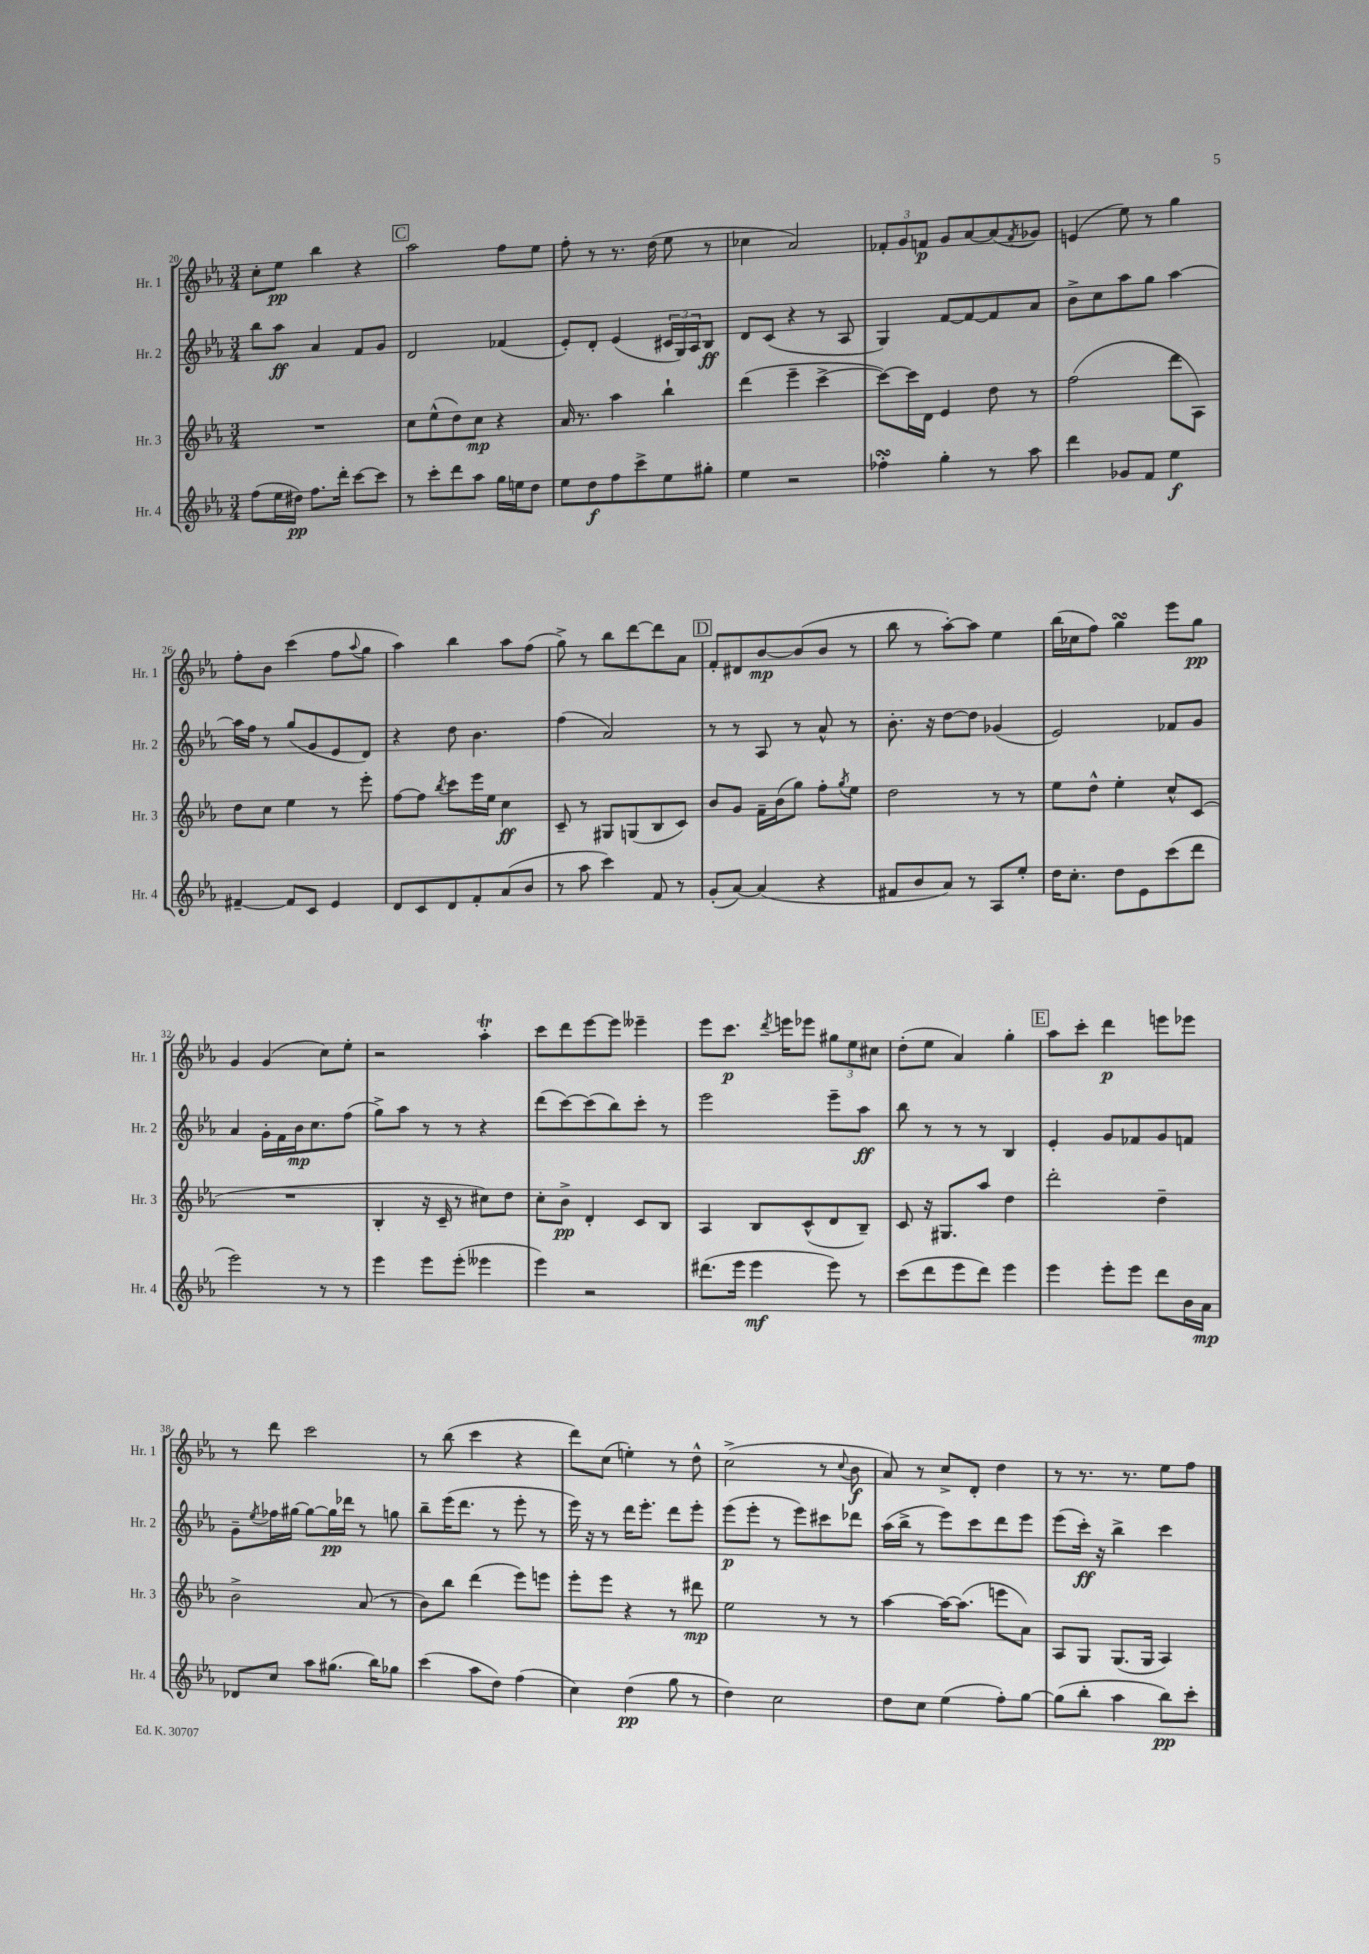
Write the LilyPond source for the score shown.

<<
\new StaffGroup <<
\new Staff = "s0" \with { instrumentName = "Hr. 1" shortInstrumentName = "Hr. 1" } {
    \clef treble \key ees \major \numericTimeSignature \time 3/4
    c''8-. ees''8\pp bes''4 r4 |
    \mark \markup { \box "C" } aes''2 f''8 ees''8 |
    f''8-. r8 r8. d''16( ees''8 r8 |
    ces''4 aes'2) |
    \tuplet 3/2 { fes'8-. g'8 f'8\p } g'8 aes'8~ aes'8( \acciaccatura { f'8 } ges'8) |
    e'4( ees''8) r8 g''4 |
    f''8-. bes'8 c'''4( f''8 \appoggiatura { aes''8 } g''8 |
    aes''4) bes''4 aes''8 f''8( |
    g''8->) r8 bes''8 d'''8~ d'''8 aes'8 |
    \mark \markup { \box "D" } f'8-. dis'8 bes'8~\mp bes'8( bes'8 r8 |
    bes''8 r8 aes''8~-.) aes''8 ees''4 |
    bes''16( ces''16 f''8) g''4\turn ees'''8 g''8\pp |
    g'4 g'4( c''8) ees''8-. |
    r2 aes''4-.\trill |
    c'''8 d'''8 ees'''8~ ees'''8 eeses'''4-- |
    ees'''8 c'''8.\p \acciaccatura { d'''8 } e'''16 ees'''8 \tuplet 3/2 { gis''8 ees''8 cis''8 } |
    d''8-.( ees''8 aes'4) g''4-. |
    \mark \markup { \box "E" } aes''8 c'''8-. d'''4\p e'''8 ees'''8 |
    r8 d'''8 c'''2 |
    r8 bes''8( c'''4 r4 |
    d'''8) c''8( e''4-.) r8 d''8-^ |
    c''2->( r8 \appoggiatura { c''8 } bes'8\f |
    aes'8) r8 c''8-> d'8-. d''4 |
    r8 r8. r8. ees''8 f''8 \bar "|." |
}
\new Staff = "s1" \with { instrumentName = "Hr. 2" shortInstrumentName = "Hr. 2" } {
    \clef treble \key ees \major \numericTimeSignature \time 3/4
    bes''8 aes''8\ff aes'4 f'8 g'8 |
    \mark \markup { \box "C" } d'2 fes'4( |
    ees'8-.) d'8-. ees'4( \tuplet 3/2 { cis'16 g16) aes16 } bes8\ff |
    d'8 c'8( r4 r8 aes8 |
    g4) f'8~ f'8~ f'8 aes'8 |
    bes'8-> c''8 aes''8 g''8 aes''4~ |
    aes''16 f''16 r8 g''8( g'8 ees'8 d'8) |
    r4 d''8 bes'4. |
    f''4( aes'2) |
    \mark \markup { \box "D" } r8 r8 aes8 r8 aes'8-^ r8 |
    bes'8.-. r16 d''8~ d''8 ges'4( |
    ees'2) fes'8 g'8 |
    aes'4 g'16-. f'16 bes'16\mp c''8. f''8( |
    g''8->) aes''8 r8 r8 r4 |
    d'''8( c'''8~) c'''8( bes''8) c'''8-. r8 |
    ees'''2 ees'''8-- aes''8\ff |
    bes''8 r8 r8 r8 bes4 |
    \mark \markup { \box "E" } ees'4-. g'8 fes'8 g'8 f'8 |
    g'8-- \acciaccatura { ees''8 } fes''16 gis''16~ gis''8~ gis''16\pp des'''16 r8 g''8 |
    bes''8-- ees'''16( d'''8. r8 ees'''8-. r8 |
    ees'''16) r16 r8 d'''16 ees'''8.-. d'''8 ees'''8-. |
    ees'''8\p( ees'''8-. r8 ees'''8) cis'''8 des'''8 |
    aes''16( bes''16-> r8 ees'''8) c'''8 d'''8 ees'''8 |
    ees'''8( c'''16-.\ff) r16 bes''4-> c'''4 \bar "|." |
}
\new Staff = "s2" \with { instrumentName = "Hr. 3" shortInstrumentName = "Hr. 3" } {
    \clef treble \key ees \major \numericTimeSignature \time 3/4
    R2. |
    \mark \markup { \box "C" } c''8 ees''8-^( d''8) c''8\mp r4 |
    aes'16 r8. aes''4 bes''4-! |
    d'''4( ees'''4-- c'''4~-> |
    c'''8~) c'''16 d'16 ees'4 d''8 r8 |
    f''2( d'''8 aes8) |
    d''8 c''8 ees''4 r8 ees'''8-. |
    f''8~ f''8 \acciaccatura { bes''8 } c'''8 ees'''16 ees''16 c''4\ff |
    c'8-- r8 gis8 g8( bes8 c'8) |
    \mark \markup { \box "D" } bes'8 g'8 f'16-- bes'16( g''8) f''8-. \acciaccatura { g''8 } ees''8 |
    d''2 r8 r8 |
    ees''8 d''8-^ ees''4-. c''8-^ c'8( |
    R2. |
    bes4-. r16 c'16-- r8 cis''8) d''8 |
    c''8-. bes'8->\pp d'4-. c'8 bes8 |
    aes4 bes8 c'8-^( d'8 bes8--) |
    c'8 r16 gis8. aes''8 d''4 |
    \mark \markup { \box "E" } d'''2-. d''4-- |
    bes'2-> aes'8( r8 |
    bes'8) bes''8 d'''4( ees'''8) e'''8 |
    ees'''8-. ees'''8 r4 r8 dis'''8\mp |
    ees''2 r8 r8 |
    aes''4~ aes''16~ aes''8.( e'''8 aes'8) |
    aes8 g8 g8.( g16 aes4) \bar "|." |
}
\new Staff = "s3" \with { instrumentName = "Hr. 4" shortInstrumentName = "Hr. 4" } {
    \clef treble \key ees \major \numericTimeSignature \time 3/4
    f''8( ees''16 dis''16\pp) f''8. d'''16-. c'''8~ c'''8 |
    \mark \markup { \box "C" } r8 c'''8-. d'''8 aes''8 g''16 e''16 d''8 |
    ees''8 d''8\f f''8 c'''8-> ees''8 gis''8-. |
    ees''4 r2 |
    fes''4-.\turn g''4-. r8 aes''8 |
    d'''4 ges'8 f'8 ees''4\f |
    fis'4~-- fis'8 c'8 ees'4 |
    d'8 c'8 d'8 f'8-. aes'8( bes'8 |
    r8 aes''8 c'''4) f'8 r8 |
    \mark \markup { \box "D" } g'8-.( aes'8~) aes'4( r4 |
    fis'8 bes'8 aes'8) r8 aes8 ees''8-. |
    d''16 c''8.-. d''8 ees'8 c'''8( d'''8 |
    ees'''2) r8 r8 |
    ees'''4 ees'''8 ees'''8-.( eeses'''4 |
    ees'''4) r2 |
    dis'''8.( ees'''16 ees'''4\mf ees'''8) r8 |
    c'''8( d'''8 ees'''8 d'''8) ees'''4 |
    \mark \markup { \box "E" } ees'''4 ees'''8-. ees'''8 d'''8 bes'16 aes'16\mp |
    des'8 c''8 aes''8 gis''8.( bes''16) ges''8 |
    c'''4( aes''8 d''8) f''4( |
    c''4) d''4\pp( g''8 r8 |
    d''4) c''2 |
    d''8 c''8 ees''4( f''8-.) g''8~ |
    g''8( bes''8-. aes''4 bes''8\pp) c'''8-. \bar "|." |
}
>>
>>
\layout { \context { \Score currentBarNumber = #20 } }
